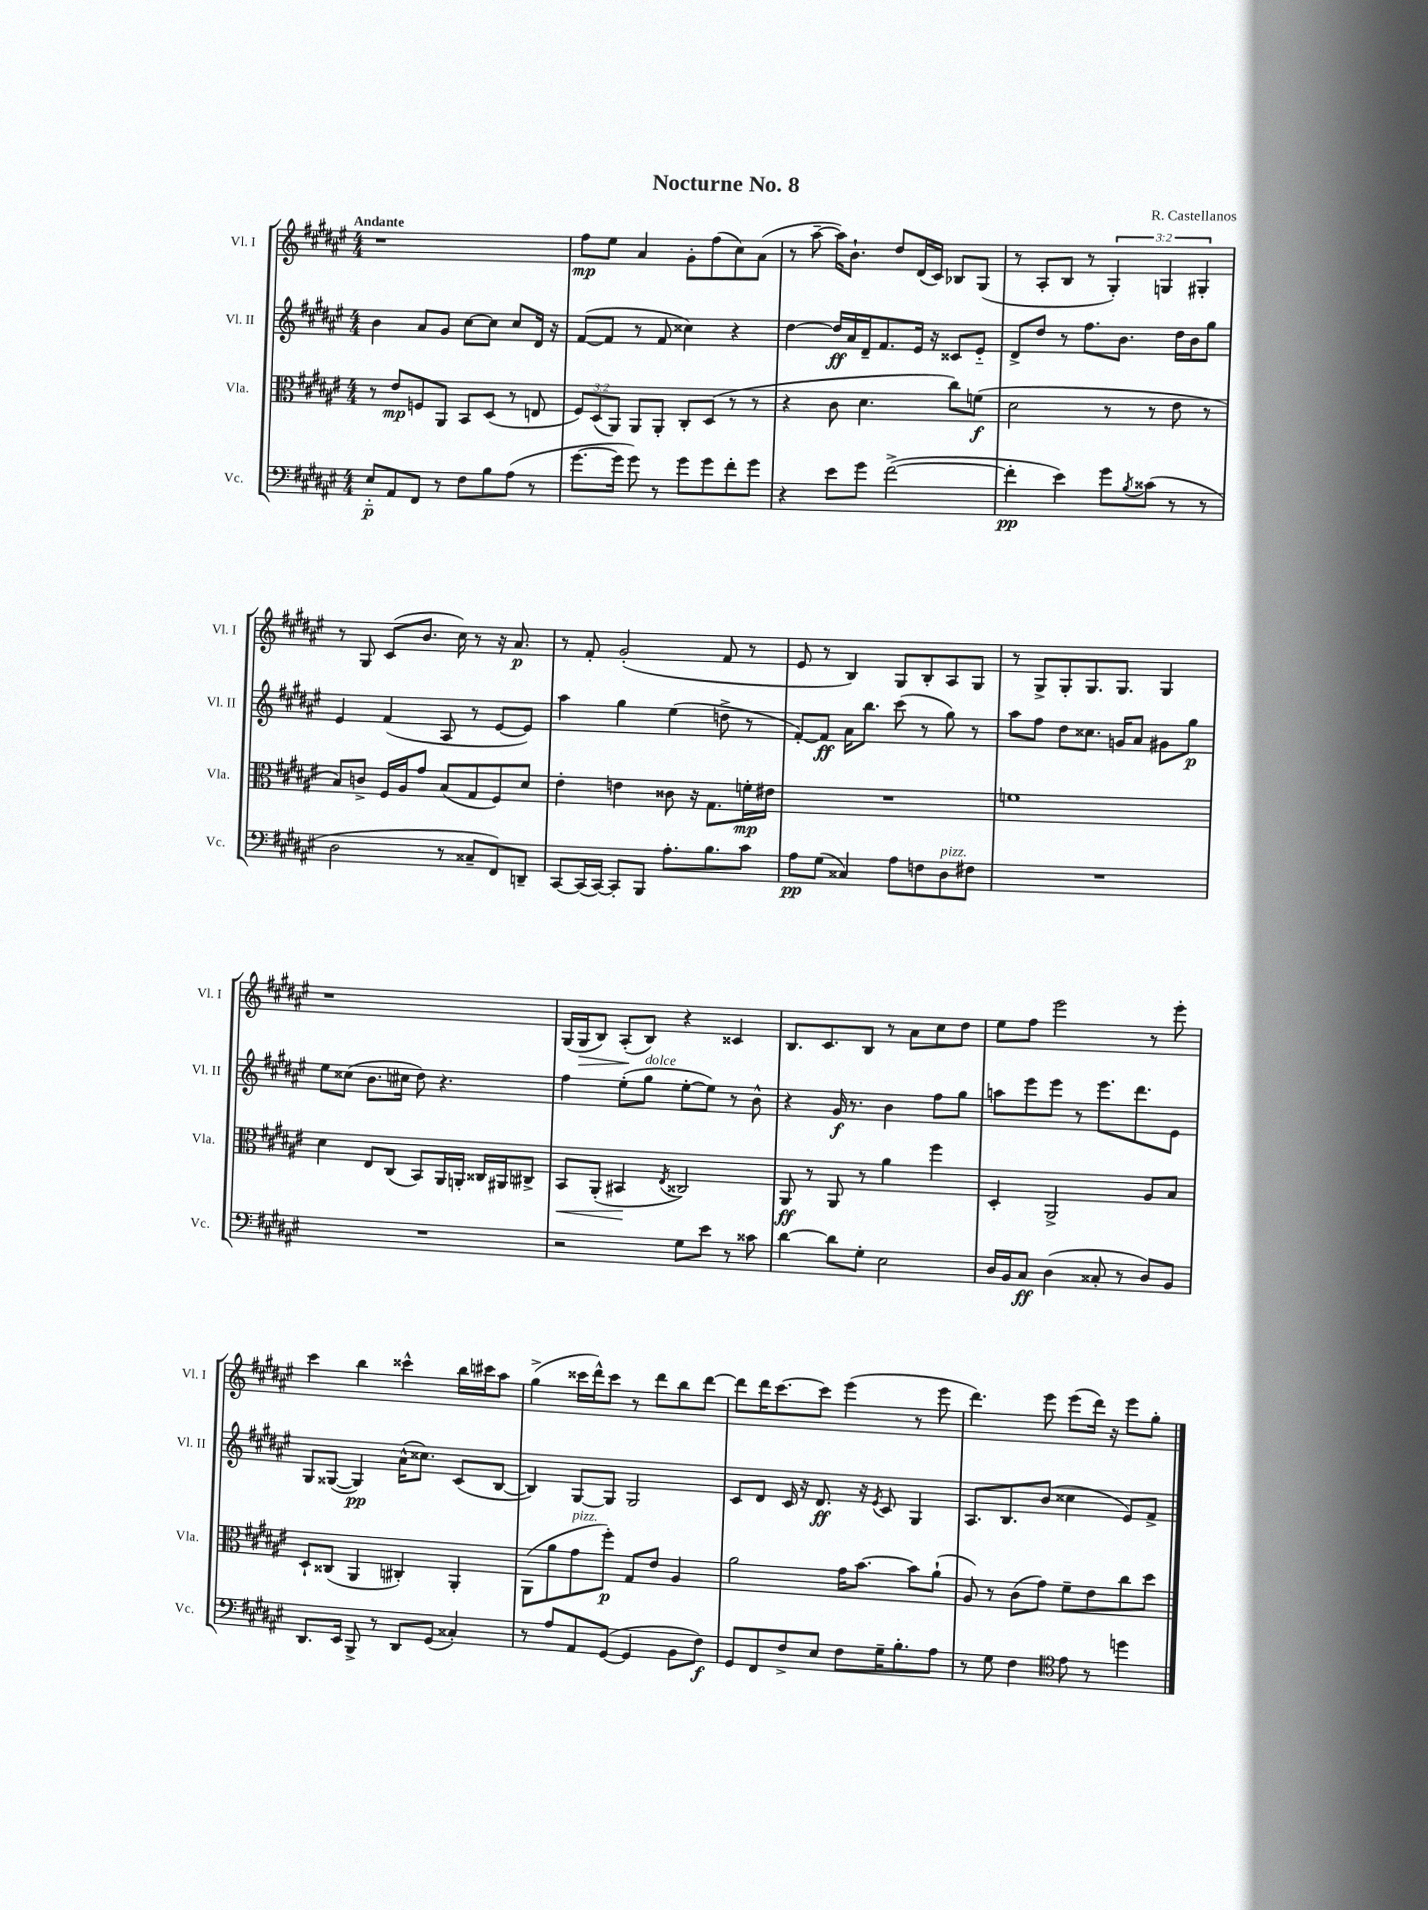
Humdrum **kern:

**kern	**dynam	**kern	**dynam	**kern	**dynam	**kern	**dynam
*part4	*part4	*part3	*part3	*part2	*part2	*part1	*part1
*staff4	*staff4	*staff3	*staff3	*staff2	*staff2	*staff1	*staff1
*I"Vc.	*	*I"Vla.	*	*I"Vl. II	*	*I"Vl. I	*
*I'Vc.	*	*I'Vla.	*	*I'Vl. II	*	*I'Vl. I	*
*clefF4	*	*clefC3	*	*clefG2	*	*clefG2	*
*k[f#c#g#d#a#e#]	*	*k[f#c#g#d#a#e#]	*	*k[f#c#g#d#a#e#]	*	*k[f#c#g#d#a#e#]	*
*M4/4	*	*M4/4	*	*M4/4	*	*M4/4	*
=1	=1	=1	=1	=1	=1	=1	=1
!	!	!	!	!	!	!LO:TX:a:B:t=Andante	!
8E#/L	p	8r	.	4b\	.	1r	.
8AA#/	.	8e#/L	mp	.	.	.	.
8FF#/J	.	8Fn/	.	8a#/L	.	.	.
8r	.	8AA#/J	.	8g#/J	.	.	.
8F#\L	.	8BB/L	.	[8cc#\L	.	.	.
8B\	.	(8D#/J	.	8cc#\J]	.	.	.
(8A#\J	.	8r	.	8cc#/L	.	.	.
8r	.	8En/	.	16d#/Jk	.	.	.
.	.	.	.	16r	.	.	.
=2	=2	=2	=2	=2	=2	=2	=2
[8.g#\L	.	12F#/L)	.	([8f#/L	.	8ff#\L	mp
.	.	(12D#/	.	.	.	.	.
.	.	.	.	8f#/J]	.	8ee#\J	.
.	.	12AA#/J)	.	.	.	.	.
16g#\Jk]	.	.	.	.	.	.	.
8g#\)	.	8AA#/L	.	8r	.	4a#/	.
8r	.	8AA#'/J	.	8f#/	.	.	.
8g#\L	.	8C#'/L	.	4cc##X\)	.	8g#'\L	.
8g#\	.	(8D#/J	.	.	.	(8ff#\	.
8f#'\	.	8r	.	4r	.	8cc#\)	.
8g#\J	.	8r	.	.	.	(8a#\J	.
=3	=3	=3	=3	=3	=3	=3	=3
4r	.	4r	.	[4dd#\	.	8r	.
.	.	.	.	.	.	[8aa#~\	.
8e#\L	.	8c#\	.	16dd#/LL]	ff	16aa#\KL])	.
.	.	.	.	16a#/	.	8.b`\J	.
8g#\J	.	4.d#\	.	16d#~/J	.	.	.
.	.	.	.	8.f#/	.	.	.
([2f#^\	.	.	.	.	.	8dd#/L	.
.	.	.	.	16e#/Jk	.	(16d#/L	.
.	.	.	.	16r	.	16c#/JJ)	.
.	.	8cc#\L)	.	8c##X/L	.	8B-X/L	.
.	.	(8fn\J	f	8e#/J	.	(8G#/J	.
=4	=4	=4	=4	=4	=4	=4	=4
4f#'\]	pp	2d#\	.	8d#^/L	.	8r	.
.	.	.	.	8dd#/J	.	8A#'/L	.
4e#\)	.	.	.	8r	.	8B/J	.
.	.	.	.	8.ff#\L	.	8r	.
8g#\L	.	8r	.	.	.	6G#'/)	.
.	.	.	.	8.b\J	.	.	.
8qB/	.	.	.	.	.	.	.
(8c##X\J	.	8r	.	.	.	.	.
.	.	.	.	.	.	6Gn/	.
8r	.	8e#\	.	16dd#\LL	.	.	.
.	.	.	.	16b\J	.	.	.
.	.	.	.	.	.	6G#X'/	.
8r	.	8r	.	8gg#\J	.	.	.
!!LO:LB:g=z
=5	=5	=5	=5	=5	=5	=5	=5
2D#\	.	8B/L)	.	4e#/	.	8r	.
.	.	8cn^/J	.	.	.	8G#/	.
.	.	16F#/LL	.	(4f#/	.	(8c#/L	.
.	.	16A#/J	.	.	.	.	.
.	.	8g#/J	.	.	.	8.b/J	.
8r	.	(8B/L	.	8A#/	.	.	.
.	.	.	.	.	.	16cc#\)	.
8C##X~/L	.	8G#/	.	8r	.	8r	.
8FF#/)	.	8F#/)	.	[8e#/L	.	16r	.
.	.	.	.	.	.	8.a#/	p
8DDn~/J	.	8d#/J	.	8e#/J])	.	.	.
=6	=6	=6	=6	=6	=6	=6	=6
[8CC#/L	.	4e#'\	.	4aa#\	.	8r	.
(16CC#/L]	.	.	.	.	.	8f#'/	.
[16CC#/JJ)	.	.	.	.	.	.	.
8CC#'/L]	.	4en\	.	4gg#\	.	(2g#'/	.
8BBB/J	.	.	.	.	.	.	.
8.A#'\L	.	8c##X\	.	(4ee#\	.	.	.
.	.	16r	.	.	.	.	.
8.B\	.	8.G#\L	.	.	.	.	.
.	.	.	.	8ddn^\	.	8f#/	.
8c#\J	.	16fn'\L	mp	8r	.	8r	.
.	.	16e#X\JJ	.	.	.	.	.
=7	=7	=7	=7	=7	=7	=7	=7
8A#\L	pp	1r	.	[8f#'/L)	.	8e#/	.
(8G#\J	.	.	.	8f#/J]	ff	8r	.
4C##X/)	.	.	.	16a#\KL	.	4B/)	.
.	.	.	.	8.bb\J	.	.	.
8A#\L	.	.	.	(8ccc#\	.	8G#/L	.
8Fn\	.	.	.	8r	.	8B'/	.
!LO:TX:a:i:t=pizz.	!	!	!	!	!	!	!
8D#\	.	.	.	8gg#\)	.	8A#/	.
8F#X\J	.	.	.	8r	.	8G#/J	.
=8	=8	=8	=8	=8	=8	=8	=8
1r	.	1fn	.	8aa#\L	.	8r	.
.	.	.	.	8ff#\J	.	8G#^/L	.
.	.	.	.	8dd#\L	.	8G#'/	.
.	.	.	.	8.cc##X\J	.	8.G#/	.
.	.	.	.	16gn/KL	.	8.G#/J	.
.	.	.	.	8a#/J	.	.	.
.	.	.	.	8g#X\L	.	4G#/	.
.	.	.	.	8gg#\J	p	.	.
!!LO:LB:g=z
=9	=9	=9	=9	=9	=9	=9	=9
1r	.	4d#\	.	8ee#\L	.	1r	.
.	.	.	.	(8cc##X\J	.	.	.
.	.	8E#/L	.	8.b\L	.	.	.
.	.	(8C#/J	.	.	.	.	.
.	.	.	.	16cc#X\Jk	.	.	.
.	.	8BB/L)	.	8dd#\)	.	.	.
.	.	16AA#/L	.	4.r	.	.	.
.	.	16AAn'/JJ	.	.	.	.	.
.	.	16C##X/LL	.	.	.	.	.
.	.	16AA#X/J	.	.	.	.	.
.	.	8C#X^/J	.	.	.	.	.
=10	=10	=10	=10	=10	=10	=10	=10
!	!	!	!LO:HP:b	!	!	!	!
2r	.	8BB/L	<	4ff#\	.	(16G#/LL	.
!	!	!	!	!	!	!	!LO:HP:b
.	.	.	.	.	.	16G#/J	>
.	.	(8AA#'/J	.	.	.	8B/J)	.
.	.	4BB#X/	.	(8ee#'\L	.	(8A#'/L	.
!	!	!	!	!LO:TX:a:i:t=dolce	!	!	!
.	.	.	.	8gg#\J	.	8B/J)	]
.	.	8qE#/	.	.	.	.	.
8G#\L	.	2C##X/)	[	[8ee#'\L	.	4r	.
8e#\J	.	.	.	8ee#\J])	.	.	.
8r	.	.	.	8r	.	4c##X/	.
8c##X\	.	.	.	8b^^\	.	.	.
=11	=11	=11	=11	=11	=11	=11	=11
[4d#\	.	8AA#/	ff	4r	.	8.B/L	.
.	.	8r	.	.	.	.	.
.	.	.	.	.	.	8.c#/	.
8d#\L]	.	8AA#/	.	16g#/	f	.	.
.	.	.	.	8.r	.	.	.
8G#'\J	.	8r	.	.	.	8B/J	.
2E#\	.	4a#\	.	4b\	.	8r	.
.	.	.	.	.	.	8a#\L	.
.	.	4ff#\	.	8ff#\L	.	8cc#\	.
.	.	.	.	8gg#\J	.	8dd#\J	.
=12	=12	=12	=12	=12	=12	=12	=12
16D#/LL	.	4D#'/	.	8aan\L	.	8ee#\L	.
16BB/J	.	.	.	.	.	.	.
8C#/J	ff	.	.	8eee#\	.	8ff#\J	.
(4D#\	.	2AA#^/	.	8eee#\J	.	2eee#\	.
.	.	.	.	8r	.	.	.
8C##X'/	.	.	.	8.eee#\L	.	.	.
8r	.	.	.	.	.	.	.
.	.	.	.	8.ddd#\	.	.	.
8D#/L)	.	8A#/L	.	.	.	8r	.
8BB/J	.	8B/J	.	8e#\J	.	8eee#'\	.
!!LO:LB:g=z
=13	=13	=13	=13	=13	=13	=13	=13
8.DD#/L	.	8D#`/L	.	8G#/L	.	4ccc#\	.
.	.	(8C##X/J	.	([8G##X/J	.	.	.
16EE#/Jk	.	.	.	.	.	.	.
8BBB^/	.	4AA#/	.	4G##/])	pp	4bb\	.
8r	.	.	.	.	.	.	.
8DD#/L	.	4C#X'/)	.	(16a#^^\KL	.	4ccc##X^^\	.
.	.	.	.	8.cc##X\J)	.	.	.
(8GG#/J	.	.	.	.	.	.	.
4C##X'/)	.	4AA#'/	.	(8c#/L	.	16bb\LL	.
.	.	.	.	.	.	16ccc#X\J	.
.	.	.	.	[8B/J	.	8aa#\J	.
=14	=14	=14	=14	=14	=14	=14	=14
8r	.	(8AA#\L	.	4B/])	.	(4gg#^\	.
8A#/L	.	8a#\	.	.	.	.	.
!	!	!LO:TX:a:i:t=pizz.	!	!	!	!	!
8AA#/	.	8g#\	.	[8G#/L	.	16ccc##X\LL	.
.	.	.	.	.	.	16ddd#^^\J)	.
([8GG#/J	.	8ff#'\J)	p	8G#/J]	.	8ccc##\J	.
4GG#/]	.	8G#/L	.	2G#/	.	8r	.
.	.	8e#/J	.	.	.	8ddd#\L	.
8BB\L	.	4A#/	.	.	.	8bb\	.
8F#\J)	f	.	.	.	.	[8ddd#\J	.
=15	=15	=15	=15	=15	=15	=15	=15
8GG#/L	.	2a#\	.	8c#/L	.	8ddd#\L]	.
8FF#/	.	.	.	8d#/J	.	16ddd#\K	.
.	.	.	.	.	.	[8.ccc#\	.
8F#^/	.	.	.	16c#/	.	.	.
.	.	.	.	16r	.	.	.
8E#/J	.	.	.	8.d#/	ff	8ccc#\J]	.
8F#\L	.	16g#\KL	.	.	.	(4eee#\	.
.	.	[8.b\J	.	16r	.	.	.
.	.	.	.	8qe#/	.	.	.
16G#~\K	.	.	.	8c#/	.	.	.
8.B'\	.	.	.	.	.	.	.
.	.	8b\L]	.	4G#/	.	8r	.
8A#\J	.	(8a#`\J	.	.	.	8eee#\	.
=16	=16	=16	=16	=16	=16	=16	=16
8r	.	8A#/)	.	8.A#/L	.	4.ddd#\)	.
8G#\	.	8r	.	.	.	.	.
.	.	.	.	8.B/	.	.	.
4F#\	.	(8c#\L	.	.	.	.	.
.	.	8g#\J)	.	(8b/J	.	8eee#\	.
*clefC4	*	*	*	*	*	*	*
8e#\	.	8f#~\L	.	4cc##X\	.	(8eee#\L	.
8r	.	8e#\	.	.	.	16ddd#\Jk)	.
.	.	.	.	.	.	16r	.
4ddn\	.	8cc#\	.	8e#/L)	.	8eee#\L	.
.	.	8dd#\J	.	8f#^/J	.	8gg#'\J	.
==	==	==	==	==	==	==	==
*-	*-	*-	*-	*-	*-	*-	*-
